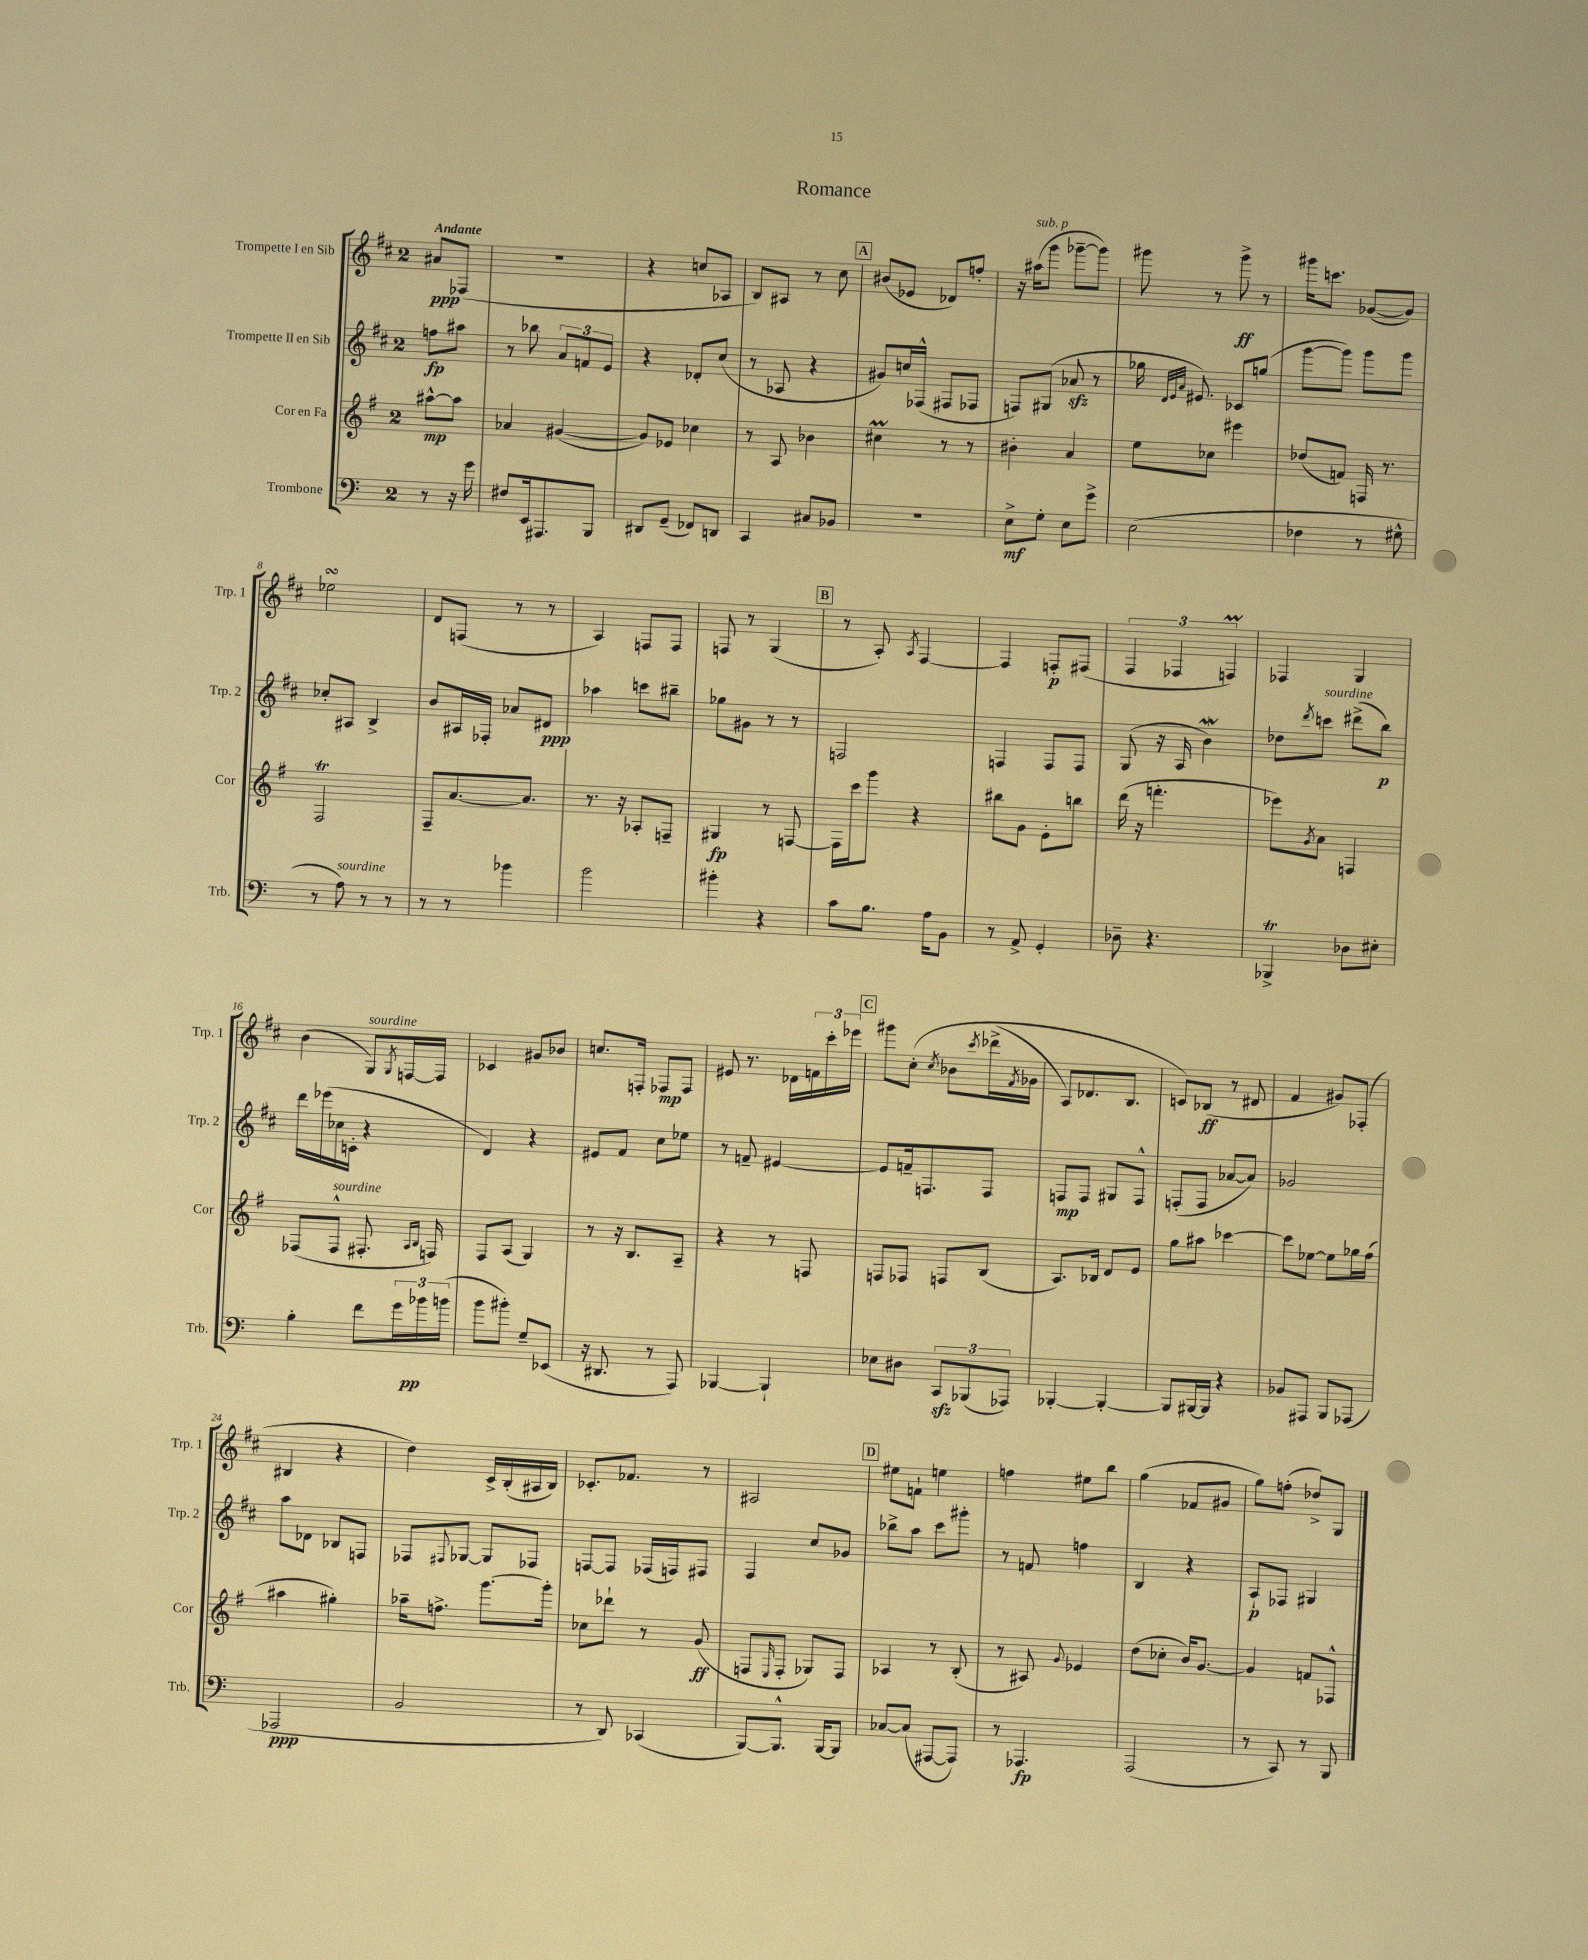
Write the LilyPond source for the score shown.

\header { title = "Romance" }
<<
\new StaffGroup <<
\new Staff = "s0" \with { instrumentName = "Trompette I en Sib" shortInstrumentName = "Trp. 1" } {
    \clef treble \key d \major \once \override Staff.TimeSignature.style = #'single-digit \time 2/4 \partial 4 \tempo "Andante"
    ais'8\ppp fes8( |
    R2 |
    r4 c''8 aes8 |
    b8) ais8 r8 cis''8 |
    \mark \markup { \box "A" } bis'8( ees'8 des'8) f''8-. |
    r16 ais''16^\markup { \italic "sub. p" }( g'''8 ges'''8~-- ges'''8) |
    gis'''8 r8 gis'''8->\ff r8 |
    gis'''16 c'''8. ges'8~( ges'8) |
    ees''2\turn |
    d'8 f8( r8 r8 |
    a4) f8 f8 |
    f8 r8 g4( |
    \mark \markup { \box "B" } r8 a8-.) \acciaccatura { a8 } fis4~ |
    fis4 f8-.\p fis8( |
    \tuplet 3/2 { fis4 fes4 f4\prall) } |
    fes4 g4 |
    b'4( g8^\markup { \italic "sourdine" }) \acciaccatura { g8 } f16~ f16 |
    ces'4 gis'8 bes'8 |
    c''8. f16-. fes8\mp fes8 |
    eis'8 r8. des'16 \tuplet 3/2 { f'16 cis'''16-. ees'''16 } |
    \mark \markup { \box "C" } gis'''8 cis''8-.\( \acciaccatura { cis''8 } bes'8 \acciaccatura { cis'''8 } des'''16->( \acciaccatura { fis'8 } ges'16 |
    a8) des'8. b8. |
    c'8\) bes8\ff( r8 dis'8 |
    fis'4 gis'8) fes8-.( |
    bis4 r4 |
    d''4) cis'16-> b16-.( ais16 b16) |
    ces'8.-. fes'8. r8 |
    ais2 |
    \mark \markup { \box "D" } eis''8 f'8-! e''4 |
    f''4 eis''8 b''8 |
    g''4( fes'8 gis'8 |
    g''8) f''8-.( des''8->) g8 \bar "|." |
}
\new Staff = "s1" \with { instrumentName = "Trompette II en Sib" shortInstrumentName = "Trp. 2" } {
    \clef treble \key d \major \once \override Staff.TimeSignature.style = #'single-digit \time 2/4 \partial 4
    f''8\fp ais''8 |
    r8 bes''8 \tuplet 3/2 { a'8 f'8 e'8 } |
    r4 des'8-. cis''8( |
    r8 aes8 r4 |
    \mark \markup { \box "A" } gis'8) c''16 fes16-^( fis8 fes8 |
    f8) gis8( aes'8\sfz r8 |
    ges''16 \grace { d'32 e'32 a'32 } eis'8.) ces'8 g''8( |
    g'''8~ g'''8) g'''8 g'''8 |
    ces''8-. ais8 b4-> |
    b'8 ais16 fes16-. aes'8 dis'8\ppp |
    aes''4 c'''8 bis''8-- |
    ges''8 gis'8 r8 r8 |
    \mark \markup { \box "B" } f2 |
    f4 f8 f8 |
    g8( r16 a16 b'4\mordent) |
    des''8 \acciaccatura { d'''8 } c'''8^\markup { \italic "sourdine" } dis'''8->( b''8\p) |
    d'''16 ees'''16( ces''16 c'16-. r4 |
    d'4) r4 |
    eis'8 fis'8 cis''8 ees''8 |
    r8 f'8-- eis'4~ |
    \mark \markup { \box "C" } eis'8 f'16-- f8. f8 |
    f8\mp f8 gis8 f8-^ |
    f8-.( f8 aes'8~ aes'8) |
    ges'2 |
    a''8 des'8 bes8 f8 |
    fes8 \appoggiatura { fis8 } ges8~ ges8 fes8 |
    f8~ f8 fes16( f16) fis8 |
    fis4 cis''8 ges'8 |
    \mark \markup { \box "D" } bes''8-> a''8 cis'''8 gis'''8-. |
    r8 f'8 f''4 |
    b4 r4 |
    a8-!\p fes8 gis4 \bar "|." |
}
\new Staff = "s2" \with { instrumentName = "Cor en Fa" shortInstrumentName = "Cor" } {
    \clef treble \key g \major \once \override Staff.TimeSignature.style = #'single-digit \time 2/4 \partial 4
    ais''8~-^\mp ais''8 |
    aes'4 gis'4~( |
    gis'8) ees'8 ces''4 |
    r8 a8 bes'4 |
    \mark \markup { \box "A" } cis''4\prall r8 r8 |
    bis'4-. a'4 |
    e''8 ces''8 eis'''4 |
    des''8( f'8) f16 r8. |
    fis2\trill |
    fis8-- a'8.~ a'8. |
    r8. r16 aes8-. f8-- |
    gis4\fp r8 f8~ |
    \mark \markup { \box "B" } f16 c'''16 g'''8 r4 |
    bis''8 g'8 e'8-. b''8 |
    d'''16( r16 f'''4.-. |
    ees'''8) \acciaccatura { g'8 } a'8 f4 |
    fes8( fes8-^^\markup { \italic "sourdine" } fis8.-. \grace { a16 b16 } f16) |
    fis8 a8( g4) |
    r8 r16 b8. a8-- |
    r4 r8 f8 |
    \mark \markup { \box "C" } f8 fes8 f8 b8( |
    a8.) bes16 d'8 e'8 |
    g''8 ais''8 ces'''4~ |
    ces'''8 ees''8~ ees''8 ges''16 fis''16( |
    ais''4 gis''4-.) |
    aes''16-- f''8.-> g'''8.~ g'''16-. |
    ces''8 des'''8-! r8 g'8\ff( |
    f8 \grace { e16 } f8-. ges8) f8 |
    \mark \markup { \box "D" } aes4 r8 b8-.( |
    r8 ais8) \appoggiatura { g'8 } ees'4 |
    d''8( ces''8-. b'16) g'8.~ |
    g'4 f'8 fes8-^ \bar "|." |
}
\new Staff = "s3" \with { instrumentName = "Trombone" shortInstrumentName = "Trb." } {
    \clef bass \key c \major \once \override Staff.TimeSignature.style = #'single-digit \time 2/4 \partial 4
    r8 r16 g'16 |
    fis8 e,16 ais,,8. b,,8 |
    dis,8 g,8--( fes,8) d,8 |
    c,4 cis8 bes,8 |
    \mark \markup { \box "A" } R2 |
    e8->\mf g8-. e8 g'8-> |
    e2( |
    fes4 r8 gis8-^ |
    r8 a8^\markup { \italic "sourdine" }) r8 r8 |
    r8 r8 bes'4 |
    b'2 |
    bis'4-. r4 |
    \mark \markup { \box "B" } c'8 b8. a16 b,8 |
    r8 a,8-> g,4-. |
    des8-- r4. |
    bes,,4->\trill des8 eis8-. |
    b4-. f'8 \tuplet 3/2 { g'16 bes'16\pp b'16( } |
    b'8 bis'8-.) g8-- ees,8( |
    r16 dis,8. r8 a,,8) |
    bes,,4~ bes,,4-! |
    \mark \markup { \box "C" } ees8 dis8 \tuplet 3/2 { c,8\sfz bes,,8( aes,,8) } |
    bes,,4~-. bes,,4~-. |
    bes,,8 bis,,16~ bis,,16 r4 |
    bes,8 ais,,8 b,,8 aes,,8( |
    aes,,2\ppp |
    b,2 |
    r8 d,8) ces,4( |
    b,,8~) b,,8.-^ b,,16~ b,,8 |
    \mark \markup { \box "D" } ces8~ ces8( ais,,8~ ais,,8) |
    r8 aes,,4.\fp |
    a,,2( |
    r8 c,8) r8 b,,8 \bar "|." |
}
>>
>>
